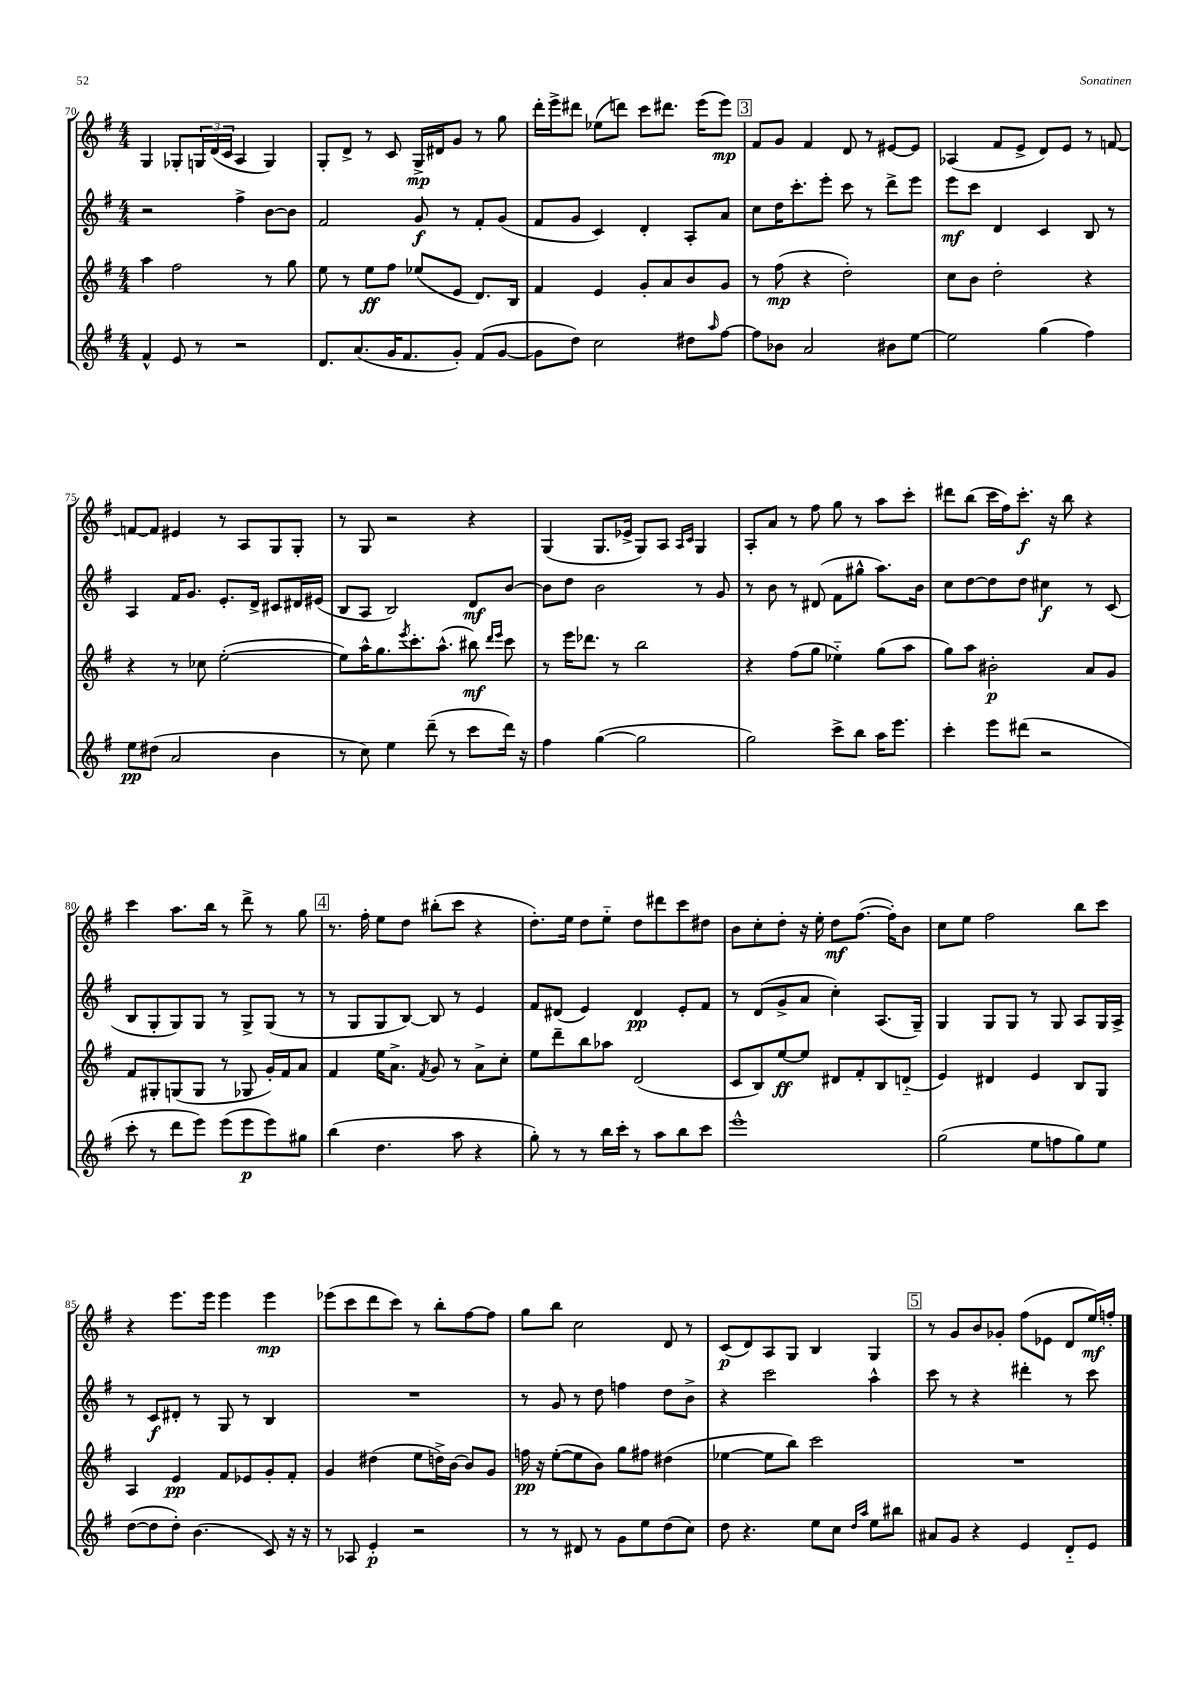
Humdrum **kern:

**kern	**dynam	**kern	**dynam	**kern	**dynam	**kern	**dynam
*part4	*part4	*part3	*part3	*part2	*part2	*part1	*part1
*staff4	*staff4	*staff3	*staff3	*staff2	*staff2	*staff1	*staff1
*clefG2	*	*clefG2	*	*clefG2	*	*clefG2	*
*k[f#]	*	*k[f#]	*	*k[f#]	*	*k[f#]	*
*M4/4	*	*M4/4	*	*M4/4	*	*M4/4	*
=70	=70	=70	=70	=70	=70	=70	=70
4f#^^/	.	4aa\	.	2r	.	4G/	.
8e/	.	2ff#\	.	.	.	8G-X'/L	.
8r	.	.	.	.	.	24Gn/L	.
.	.	.	.	.	.	(24d/	.
.	.	.	.	.	.	24c/JJ	.
2r	.	.	.	4ff#^\	.	4A/	.
.	.	8r	.	[8b\L	.	4G/)	.
.	.	8gg\	.	8b\J]	.	.	.
=71	=71	=71	=71	=71	=71	=71	=71
8.d/L	.	8ee\	.	2f#/	.	8G'/L	.
.	.	8r	.	.	.	8d^/J	.
(8.a/	.	.	.	.	.	.	.
.	.	8ee\L	ff	.	.	8r	.
16g/K	.	8ff#\J	.	.	.	8c/	.
8.f#/	.	.	.	.	.	.	.
.	.	(8ee-X/L	.	8g/	f	16G^/LL	mp
.	.	.	.	.	.	16d#X/J	.
8g'/J)	.	8e/J	.	8r	.	8g/J	.
(8f#/L	.	8.d/L)	.	8f#'/L	.	8r	.
[8g/J	.	.	.	(8g/J	.	8gg\	.
.	.	16B/Jk	.	.	.	.	.
=72	=72	=72	=72	=72	=72	=72	=72
8g\L]	.	4f#/	.	8f#/L	.	16ddd'\LL	.
.	.	.	.	.	.	16eee^\J	.
8dd\J)	.	.	.	8g/J	.	8ddd#X\J	.
2cc\	.	4e/	.	4c/)	.	(8ee-X\L	.
.	.	.	.	.	.	8dddn\J)	.
.	.	8g'/L	.	4d'/	.	8ccc\L	.
.	.	8a/	.	.	.	8.ddd#X\J	.
8dd#X\L	.	8b/	.	8A'/L	.	.	.
.	.	.	.	.	.	(16eee\KL	.
16qqaa/	.	.	.	.	.	.	.
[8ff#\J	.	8g/J	.	8a/J	.	8eee\J)	mp
!!LO:REH:place=s1:t=3
=73	=73	=73	=73	=73	=73	=73	=73
8ff#\L]	.	8r	.	8cc\L	.	8f#/L	.
8b-X\J	.	(8ff#\	mp	16dd\K	.	8g/J	.
.	.	.	.	8.ccc'\	.	.	.
2a/	.	4r	.	.	.	4f#/	.
.	.	.	.	8eee'\J	.	.	.
.	.	2dd'\)	.	8ccc\	.	8d/	.
.	.	.	.	8r	.	8r	.
8b#X\L	.	.	.	8ddd^\L	.	[8e#X/L	.
[8ee\J	.	.	.	8eee\J	.	8e#/J]	.
=74	=74	=74	=74	=74	=74	=74	=74
2ee\]	.	8cc\L	.	8eee\L	mf	(4A-X/	.
.	.	8b\J	.	8ccc\J	.	.	.
.	.	2dd'\	.	4d/	.	8f#/L	.
.	.	.	.	.	.	8e^/J	.
(4gg\	.	.	.	4c/	.	8d/L)	.
.	.	.	.	.	.	8e/J	.
4ff#\)	.	4r	.	8B/	.	8r	.
.	.	.	.	8r	.	[8fn/	.
!!LO:LB:g=z
=75	=75	=75	=75	=75	=75	=75	=75
8ee\L	pp	4r	.	4A/	.	8fn/L_	.
(8dd#X\J	.	.	.	.	.	8f/J]	.
2a/	.	8r	.	16f#/KL	.	4e#X/	.
.	.	.	.	8.g/J	.	.	.
.	.	8cc-X\	.	.	.	.	.
.	.	([2ee'\	.	8.e'/L	.	8r	.
.	.	.	.	.	.	8A/L	.
.	.	.	.	16d^/Jk	.	.	.
4b\	.	.	.	8c#X/L	.	8G/	.
.	.	.	.	16d#X/L	.	8G'/J	.
.	.	.	.	(16e#X/JJ	.	.	.
=76	=76	=76	=76	=76	=76	=76	=76
8r	.	8ee\L])	.	8B/L	.	8r	.
8cc\)	.	16aa^^\K	.	8A/J	.	8G/	.
.	.	8.gg\	.	.	.	.	.
4ee\	.	.	.	2B/)	.	2r	.
.	.	8qeee/	.	.	.	.	.
.	.	8.ccc'\	.	.	.	.	.
(8ddd~\	.	.	.	.	.	.	.
.	.	(8.aa^^\J	.	.	.	.	.
8r	.	.	.	.	.	.	.
8ccc\L	.	8bb#X\)	mf	8d/L	mf	4r	.
.	.	16qqddd/LL	.	.	.	.	.
.	.	16qqeee/JJ	.	.	.	.	.
16ddd\Jk)	.	8ccc\	.	[8b/J	.	.	.
16r	.	.	.	.	.	.	.
=77	=77	=77	=77	=77	=77	=77	=77
4ff#\	.	8r	.	8b\L]	.	(4G/	.
.	.	16eee\KL	.	8dd\J	.	.	.
.	.	8.ddd-X\J	.	.	.	.	.
([4gg\	.	.	.	2b\	.	8.G/L	.
.	.	8r	.	.	.	.	.
.	.	.	.	.	.	16e-X^/Jk	.
2gg\]	.	2bb\	.	.	.	8G/L)	.
.	.	.	.	.	.	8A/J	.
.	.	.	.	.	.	16qqA/LL	.
.	.	.	.	.	.	16qqc/JJ	.
.	.	.	.	8r	.	4G/	.
.	.	.	.	8g/	.	.	.
=78	=78	=78	=78	=78	=78	=78	=78
2gg\)	.	4r	.	8r	.	8A'/L	.
.	.	.	.	8b\	.	8a/J	.
.	.	(8ff#\L	.	8r	.	8r	.
.	.	8gg\J	.	(8d#X/	.	8ff#\	.
8ccc^\L	.	4ee-X\)	.	8f#\L	.	8gg\	.
8bb\J	.	.	.	8gg#X^^\J	.	8r	.
16aa\KL	.	(8gg\L	.	8.aa\L)	.	8aa\L	.
8.eee\J	.	.	.	.	.	.	.
.	.	8aa\J	.	.	.	8ccc'\J	.
.	.	.	.	16b\Jk	.	.	.
=79	=79	=79	=79	=79	=79	=79	=79
4ccc'\	.	8gg\L)	.	8cc\L	.	8ddd#X\L	.
.	.	8aa\J	.	[8dd\	.	(8bb\J	.
8eee\L	.	2b#X'\	p	8dd\]	.	16ccc\LL	.
.	.	.	.	.	.	16ff#\J)	.
(8ddd#X\J	.	.	.	8dd\J	.	8.ccc'\J	f
2r	.	.	.	4cc#X\	f	.	.
.	.	.	.	.	.	16r	.
.	.	.	.	.	.	8bb\	.
.	.	8a/L	.	8r	.	4r	.
.	.	8g/J	.	(8c/	.	.	.
!!LO:LB:g=z
=80	=80	=80	=80	=80	=80	=80	=80
8ccc'\	.	8f#/L	.	8B/L	.	4ccc\	.
8r	.	8G#X'/	.	8G'/	.	.	.
8ddd\L	.	(8Gn/	.	8G/)	.	8.aa\L	.
8eee\J)	.	8G/J	.	8G/J	.	.	.
.	.	.	.	.	.	16bb\Jk	.
(8eee\L	.	8r	.	8r	.	8r	.
8eee\	p	8G-X/	.	8G^/L	.	8ddd^\	.
8eee\)	.	16g'/LL)	.	(8G/J	.	8r	.
.	.	16f#/J	.	.	.	.	.
8gg#X\J	.	8a/J	.	8r	.	8gg\	.
!!LO:REH:place=s1:t=4
=81	=81	=81	=81	=81	=81	=81	=81
(4bb\	.	4f#/	.	8r	.	8.r	.
.	.	.	.	8G/L	.	.	.
.	.	.	.	.	.	16ff#'\	.
4.dd\	.	16ee\KL	.	8G/	.	8ee\L	.
.	.	8.a^\J	.	.	.	.	.
.	.	.	.	[8B/J)	.	8dd\J	.
.	.	8qf#/	.	.	.	.	.
.	.	8g/	.	8B/]	.	(8bb#X'\L	.
8aa\	.	8r	.	8r	.	8ccc\J	.
4r	.	8a^\L	.	4e/	.	4r	.
.	.	8cc'\J	.	.	.	.	.
=82	=82	=82	=82	=82	=82	=82	=82
8gg'\)	.	8ee\L	.	8f#/L	.	8.dd'\L)	.
8r	.	8ddd~\	.	(8d#X/J	.	.	.
.	.	.	.	.	.	16ee\Jk	.
8r	.	8bb\	.	4e/)	.	8dd\L	.
16bb\LL	.	8aa-X\J	.	.	.	8ee\J	.
16ccc'\JJ	.	.	.	.	.	.	.
8r	.	(2d/	.	4d#/	pp	8dd\L	.
8aa\L	.	.	.	.	.	8ddd#X\	.
8bb\	.	.	.	8e'/L	.	8ccc\	.
8ccc\J	.	.	.	8f#/J	.	8dd#X\J	.
=83	=83	=83	=83	=83	=83	=83	=83
1eee^^	.	8c/L	.	8r	.	8b\L	.
.	.	8B/)	.	(8d/L	.	8cc'\	.
.	.	[8ee/	ff	8g^/	.	8dd'\J	.
.	.	8ee/J]	.	8a/J	.	16r	.
.	.	.	.	.	.	16ee'\	.
.	.	8d#X/L	.	4cc'\)	.	8dd\L	mf
.	.	8f#'/	.	.	.	([8.ff#\J	.
.	.	8B/	.	(8.A/L	.	.	.
.	.	.	.	.	.	16ff#'\KL])	.
.	.	(8dn/J	.	.	.	8b\J	.
.	.	.	.	16G~/Jk)	.	.	.
=84	=84	=84	=84	=84	=84	=84	=84
(2gg\	.	4e/)	.	4G/	.	8cc\L	.
.	.	.	.	.	.	8ee\J	.
.	.	4d#X/	.	8G/L	.	2ff#\	.
.	.	.	.	8G/J	.	.	.
8ee\L	.	4e/	.	8r	.	.	.
8ffn\	.	.	.	8G/	.	.	.
8gg\)	.	8B/L	.	8A/L	.	8bb\L	.
8ee\J	.	8G/J	.	16G/L	.	8ccc\J	.
.	.	.	.	16A^/JJ	.	.	.
!!LO:LB:g=z
=85	=85	=85	=85	=85	=85	=85	=85
([8dd\L	.	4A/	.	8r	.	4r	.
8dd\]	.	.	.	8c/L	f	.	.
8dd'\J)	.	4e/	pp	8d#X'/J	.	8.eee\L	.
(4.b\	.	.	.	8r	.	.	.
.	.	.	.	.	.	16eee\Jk	.
.	.	8f#/L	.	8G/	.	4eee\	.
.	.	8e-X/	.	8r	.	.	.
8c/)	.	8g'/	.	4B/	.	4eee\	mp
16r	.	8f#'/J	.	.	.	.	.
16r	.	.	.	.	.	.	.
=86	=86	=86	=86	=86	=86	=86	=86
8r	.	4g/	.	1r	.	(8eee-X\L	.
8A-X/	.	.	.	.	.	8ccc\	.
4e'/	p	(4dd#X\	.	.	.	8ddd\	.
.	.	.	.	.	.	8ccc\J)	.
2r	.	8ee\L	.	.	.	8r	.
.	.	16ddn^\L)	.	.	.	8bb'\L	.
.	.	[16b\JJ	.	.	.	.	.
.	.	8b/L]	.	.	.	[8ff#\	.
.	.	8g/J	.	.	.	8ff#\J]	.
=87	=87	=87	=87	=87	=87	=87	=87
8r	.	16ffn\	pp	8r	.	8gg\L	.
.	.	16r	.	.	.	.	.
8r	.	([8ee'\L	.	8g/	.	8bb\J	.
8d#X/	.	8ee\]	.	8r	.	2cc\	.
8r	.	8b\J)	.	8dd\	.	.	.
8g\L	.	8gg\L	.	4ffn\	.	.	.
8ee\	.	8ff#X\J	.	.	.	.	.
(8dd\	.	(4dd#X\	.	8dd\L	.	8d/	.
8cc\J)	.	.	.	8b^\J	.	8r	.
=88	=88	=88	=88	=88	=88	=88	=88
8dd\	.	[4ee-X\	.	4r	.	(8c/L	p
4.r	.	.	.	.	.	8d/)	.
.	.	8ee-\L]	.	2ccc\	.	8A/	.
.	.	8bb\J)	.	.	.	8G/J	.
8ee\L	.	2ccc\	.	.	.	4B/	.
8cc\J	.	.	.	.	.	.	.
16qqdd/LL	.	.	.	.	.	.	.
16qqaa/JJ	.	.	.	.	.	.	.
8ee\L	.	.	.	4aa^^\	.	4G/	.
8bb#X\J	.	.	.	.	.	.	.
!!LO:REH:place=s1:t=5
=89	=89	=89	=89	=89	=89	=89	=89
8a#X/L	.	1r	.	8ccc\	.	8r	.
8g/J	.	.	.	8r	.	8g/L	.
4r	.	.	.	4r	.	8b/	.
.	.	.	.	.	.	8g-X'/J	.
4e/	.	.	.	4ddd#X'\	.	(8ff#\L	.
.	.	.	.	.	.	8e-X\J	.
8d/L	.	.	.	8r	.	8d/L	.
8e/J	.	.	.	8ccc\	.	16ee/L)	mf
.	.	.	.	.	.	16ffn'/JJ	.
==	==	==	==	==	==	==	==
*-	*-	*-	*-	*-	*-	*-	*-
